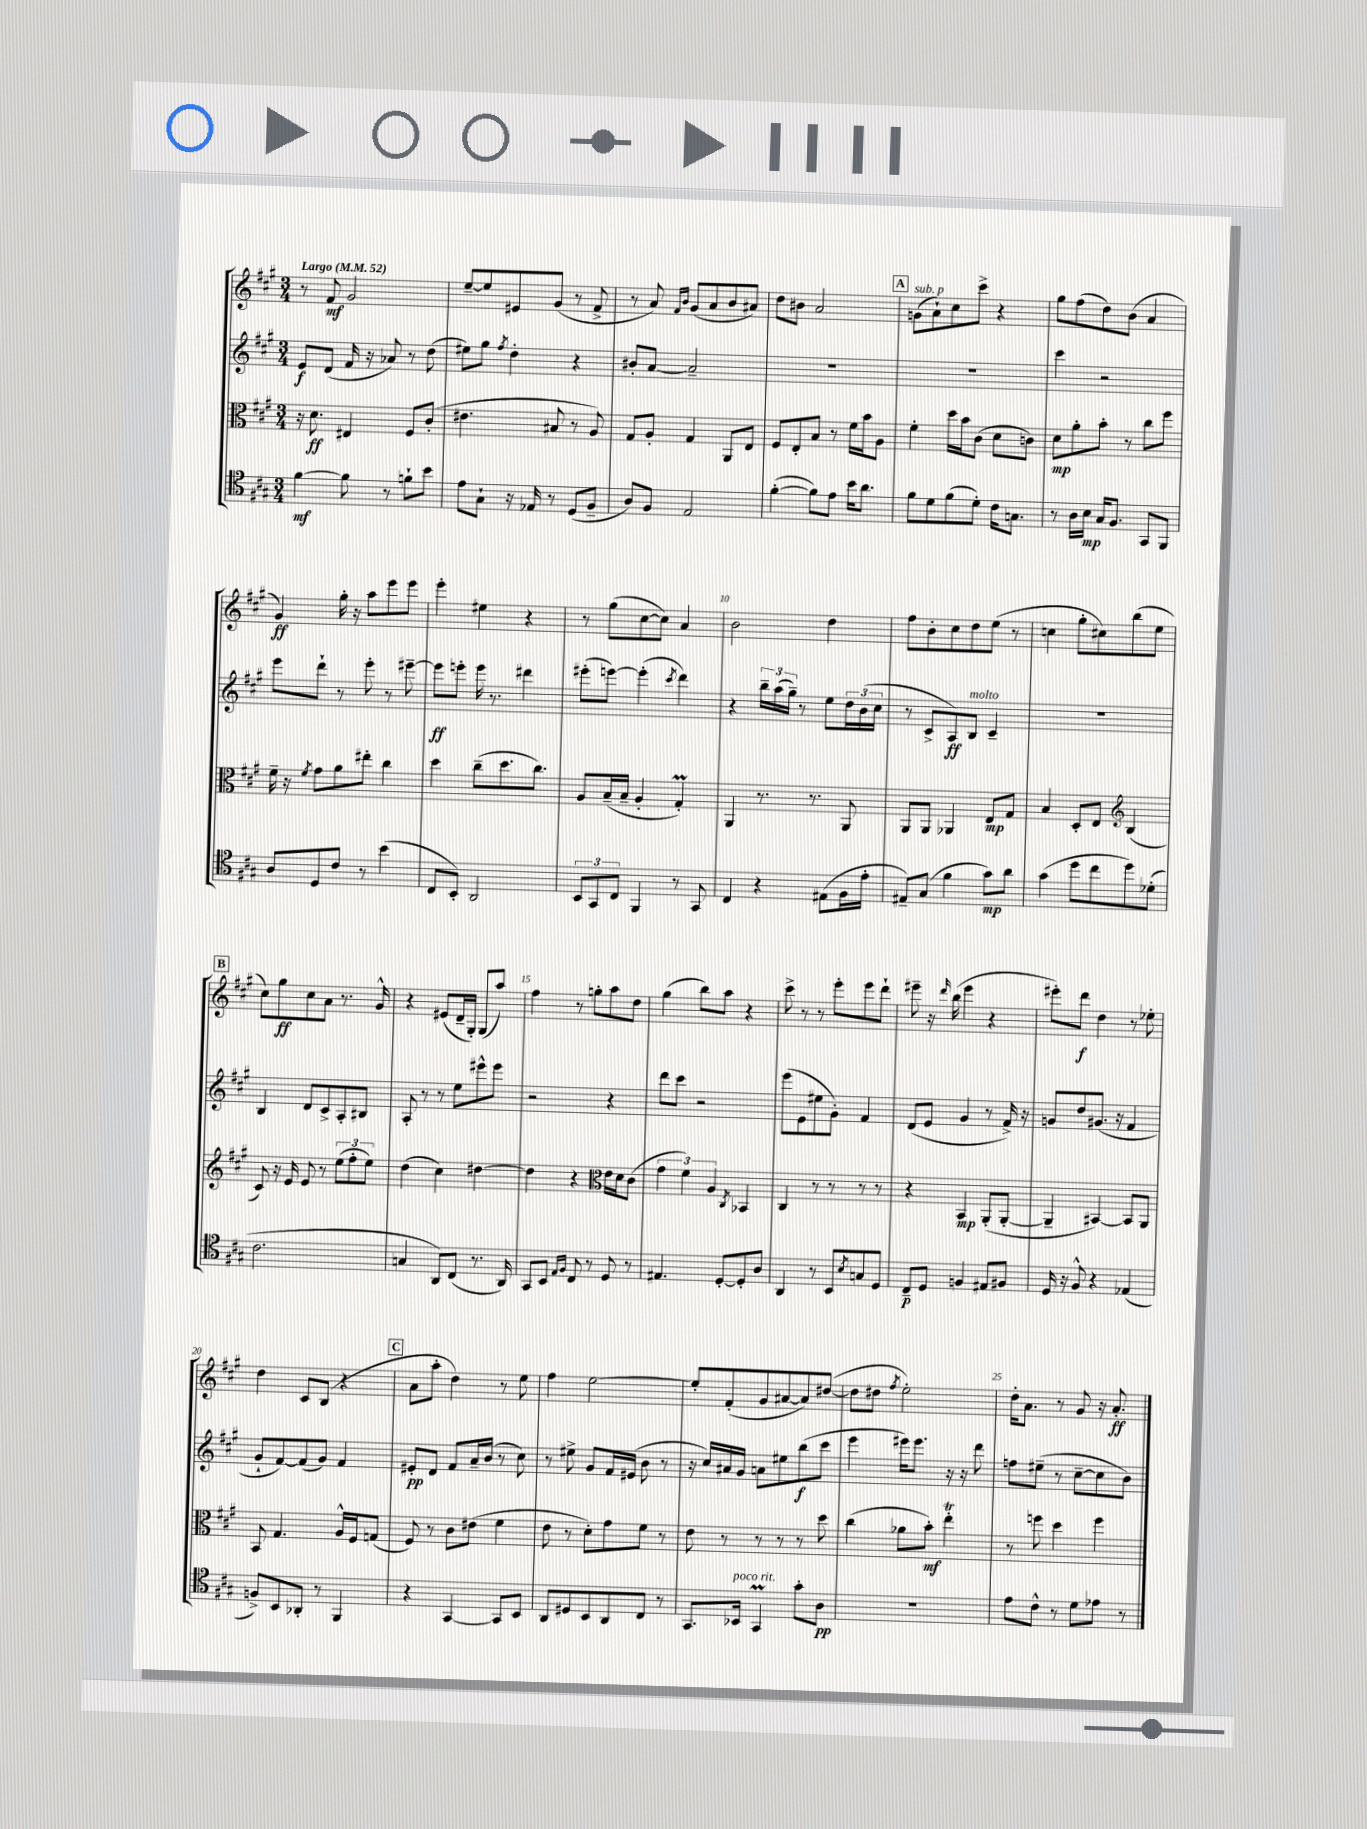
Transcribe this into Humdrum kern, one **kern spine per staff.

**kern	**kern	**kern	**kern
*staff4	*staff3	*staff2	*staff1
*clefC4	*clefC3	*clefG2	*clefG2
*k[f#c#g#]	*k[f#c#g#]	*k[f#c#g#]	*k[f#c#g#]
*M3/4	*M3/4	*M3/4	*M3/4
*MM52	*MM52	*MM52	*MM52
[4f#	16r	8e	8r
.	8.d	.	.
.	.	(8d	8f#
8f#]	4E#	16f#	2g#
.	.	16r	.
8r	.	8a-)	.
8f`	8F#	8r	.
8b	(8c#'	(8dd	.
=	=	=	=
8e	4.e#	8ee#)	[8ee~
8G#`	.	8gg#	8ee]
.	.	8qff#	.
16r	.	4dd'	8e#
16E-	.	.	.
8r	8B#	.	(8g#
(8D	8r	4r	8r
8F#~	8A)	.	8f#^
=	=	=	=
8A)	8G#	8b#'	8r
8F#	8A'	[8a	8a)
.	.	.	16qqf#
.	.	.	16qqb
2E	4G#	2a~]	(8g#
.	.	.	8a
.	8AA	.	8b
.	8E	.	8a#)
=	=	=	=
([4f#'	8F#	2.r	8dd
.	8E'	.	8b#
8f#])	8B	.	2a
8e	8r	.	.
16b	16f#	.	.
8.a	16b	.	.
.	8A	.	.
=	=	=	=
8f#	4f#'	2.r	(8g
8d	.	.	8a`)
(8f#	16dd	.	8cc#
.	16b	.	.
8d')	(8c#	.	8ccc#^
16c#	8d	.	4r
8.G	.	.	.
.	8c)	.	.
=	=	=	=
8r	8d	4ccc#	8gg#
16A	8a'	.	(8ff#
16B	.	.	.
16G#	8b'	2r	8dd)
8.F#	.	.	.
.	8r	.	(8b
8GG#	8cc#	.	4a
8FF#	8ff#	.	.
=	=	=	=
8A	16f#~	8eee	4g#)
.	16r	.	.
.	8qf#	.	.
8D	8g#	8ddd`	.
8c#	8a	8r	16gg#'
.	.	.	16r
8r	8ee#'	8eee'	8aa
(4b	4cc#	8r	8eee
.	.	[8eee#~	8eee
=	=	=	=
8C#	4dd	8eee#]	4eee'
8BB')	.	8eee'	.
2AA	(8cc#~	16eee	4ee#
.	.	8.r	.
.	8.dd	.	.
.	.	4ddd#	4r
.	8.cc#)	.	.
=	=	=	=
12BB	8A	(8eee#'	8r
12GG#	.	.	.
.	(16B~	[8eee)	(8gg#
12C#	.	.	.
.	16B~	.	.
4FF#	4A'	(4eee']	[8cc#
.	.	.	8cc#])
.	.	8qccc#	.
8r	4G#')	4ddd)	4a
8GG#	.	.	.
=	=	=	=
4C#	4AA	4r	2b
4r	8.r	24bb~	.
.	.	(24aa	.
.	.	24gg#~)	.
.	.	8r	.
.	8.r	.	.
(8E#	.	8ee	4dd
16F#	8AA	24dd	.
.	.	(24b	.
16e'	.	.	.
.	.	24cc#	.
=	=	=	=
8E#~)	8AA	8r	8ff#
(8G#	8AA	8c#^	8b'
4f#	4AA-	8A)	8cc#
.	.	8B	8dd
8g#)	8E	4c#~	(8ee
8a	8G#	.	8r
=	=	=	=
(4g#	4B	2.r	4cc
8dd	8D'	.	8gg#'
8cc#	8E	.	8cc#)
*	*clefG2	*	*
8dd)	(4B	.	(8bb
(8d-'	.	.	8ee
=	=	=	=
2.c#	8c#)	4B	8cc#)
.	16r	.	8gg#
.	16e	.	.
.	8e	8d	8cc#
.	8r	8c#^	8a
.	(12ee	8A'	8.r
.	12ff#'	.	.
.	.	8B#	.
.	12ee)	.	.
.	.	.	16g#^^
=	=	=	=
4G	(4dd	8A'	4r
.	.	8r	.
8AA)	4cc#)	8r	(8e#
(8C#	.	8ee	16d~
.	.	.	16G#')
8.r	[4dd#	8eee#^^	(8G#
.	.	8eee#	8aa)
16AA)	.	.	.
=	=	=	=
8GG#	4dd#]	2r	4ff#
8BB	.	.	.
16qqE	.	.	.
16qqF#	.	.	.
8C#	4r	.	8r
8r	.	.	8gg'
*	*clefC3	*	*
8D	16e	4r	8aa
.	16d	.	.
8r	(8c#	.	8dd
=	=	=	=
4.E#	6g#	8ddd	(4gg#
.	.	8ccc#	.
.	6f#)	.	.
.	.	2r	8bb)
.	6A	.	.
[8D'	.	.	8aa
.	8qC#	.	.
8D']	4BB-	.	4r
8A	.	.	.
=	=	=	=
4AA	4C#	(8eee	8ccc#^
.	.	8e	8r
8r	8r	8ee#	8r
8BB	8r	8g#')	8eee'
8qB	.	.	.
8G	8r	4f#	8eee
8D	8r	.	8ddd`
=	=	=	=
8C#~	4r	(8d	8eee#~
8D	.	8e	16r
.	.	.	16qqddd
.	.	.	(16bb
4F	4BB	4g#	4eee#
8E#	(8AA'	8r	4r
8F#	[8AA'	16f#^)	.
.	.	16r	.
=	=	=	=
16D	4AA~]	8g	8eee#')
16r	.	.	.
8F#^^	.	8dd	8ddd
4r	[4BB#)	(8.g#	4dd
.	.	16r	.
(4E-	8BB#]	4f#	8r
.	8AA	.	8ee-'
=	=	=	=
8F^)	8BB	8g#`	4dd
8BB	4.G#	[8f#)	.
8AA-'	.	(8f#]	8c#
8r	.	8g#)	(8B
4FF#	16A^^	4f#	4r
.	16F#	.	.
.	(8G	.	.
=	=	=	=
4r	8F#)	8e#'	8a
.	8r	8d	8aa'
[4GG#	8c#	8f#	4dd)
.	(8e#	16a~	.
.	.	(16b	.
8GG#]	4f#	8r	8r
8BB	.	8cc#)	8ee
=	=	=	=
8AA	8e	8r	4ff#
8D#	8r	8ee#^	.
8BB	8d')	8g#	[2ee
8AA	8g#	16f#	.
.	.	(16e#	.
8C#	8f#	8b	.
8r	8r	8r	.
=	=	=	=
8.GG#	8e	16r	8ee']
.	.	16cc#)	.
.	8r	16a#	(8f#'
16BB-	.	16g#	.
4GG#	8r	8a	8g#
.	8r	8ee#	[8a#
8g#'	8r	(8bb	8a#])
8A	8dd	8ccc#	([8dd#
=	=	=	=
2.r	(4cc#	4eee	8dd#]
.	.	.	8dd#
.	.	.	8qff#
.	8a-	16eee#)	2ee')
.	.	8.eee#	.
.	8b')	.	.
.	4ee'	16r	.
.	.	16r	.
.	.	8ddd	.
=	=	=	=
8e	8r	8ff	16dd'
.	.	.	8.a
8c#^^	8ff	(8ee#~	.
8r	4dd	8r	8r
8d	.	[8cc#~	8g#
8e-	4ff	8cc#]	16r
.	.	.	8.a'
8r	.	8b)	.
==	==	==	==
*-	*-	*-	*-
